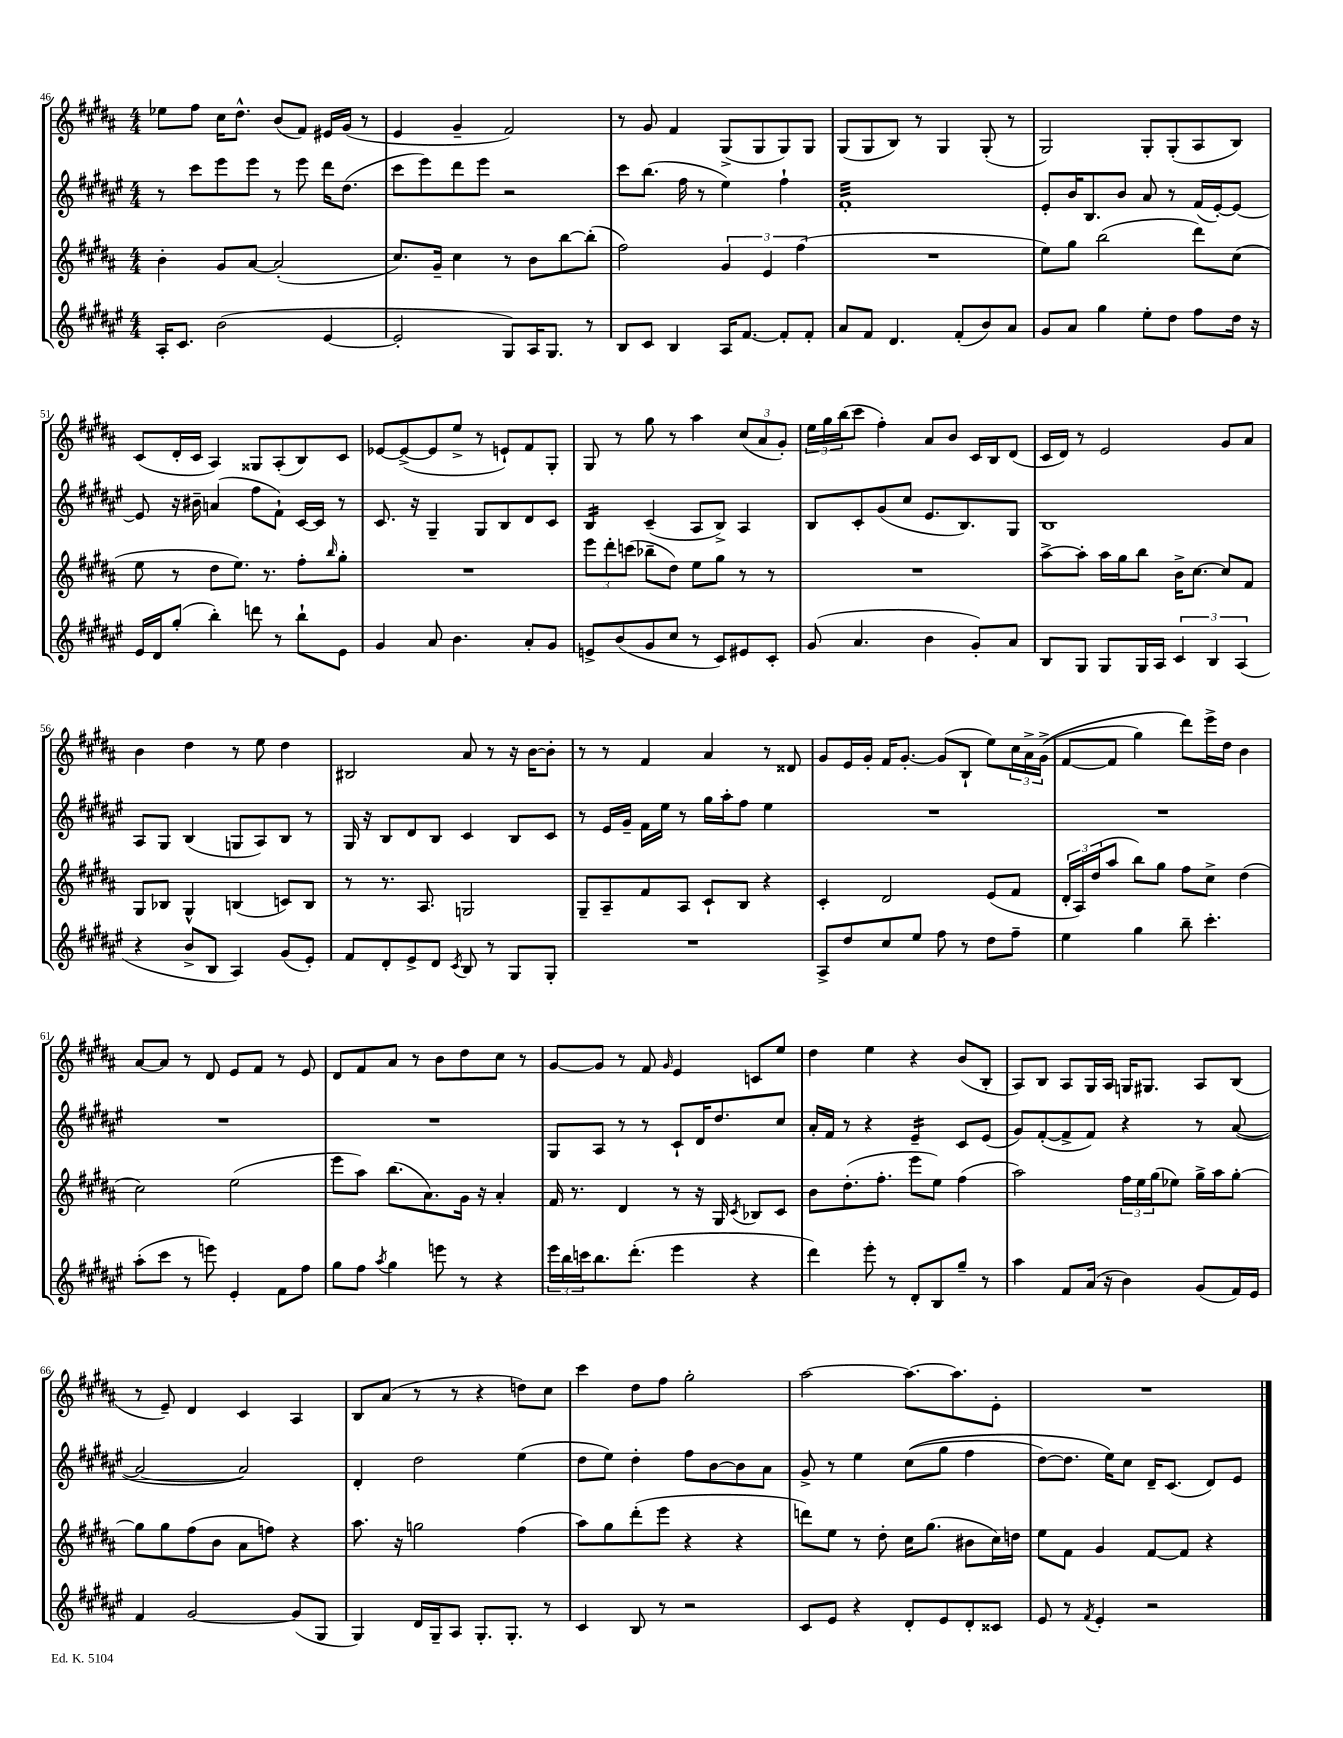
<<
\new StaffGroup <<
\new Staff = "s0" {
    \clef treble \key b \major \numericTimeSignature \time 4/4
    ees''8 fis''8 cis''16 dis''8.-^ b'8( fis'8) eis'16 gis'16( r8 |
    e'4 gis'4-- fis'2) |
    r8 gis'8 fis'4 gis8->( gis8 gis8) gis8 |
    gis8( gis8 b8) r8 gis4 gis8-.( r8 |
    gis2) gis8-. gis8-.( ais8 b8) |
    cis'8( dis'16-. cis'16 ais4) gisis8 ais8-.( b8) cis'8 |
    ees'8~ ees'8~->( ees'8 e''8-> r8 e'8-!) fis'8 gis8-. |
    gis8 r8 gis''8 r8 ais''4 \tuplet 3/2 { cis''8( ais'8 gis'8-.) } |
    \tuplet 3/2 { e''16 gis''16 b''16( } cis'''8 fis''4-.) ais'8 b'8 cis'16 b16 dis'8( |
    cis'16 dis'16) r8 e'2 gis'8 ais'8 |
    b'4 dis''4 r8 e''8 dis''4 |
    bis2 ais'8 r8 r16 b'16~ b'8-. |
    r8 r8 fis'4 ais'4 r8 disis'8 |
    gis'8 e'16 gis'16-. fis'16 gis'8.~-. gis'8( b8-! e''8) \tuplet 3/2 { cis''16 ais'16-> gis'16->(\( } |
    fis'8~ fis'8 gis''4) dis'''8\) e'''16-> dis''16 b'4 |
    ais'8~ ais'8 r8 dis'8 e'8 fis'8 r8 e'8 |
    dis'8 fis'8 ais'8 r8 b'8 dis''8 cis''8 r8 |
    gis'8~ gis'8 r8 fis'8 \grace { gis'16 } e'4 c'8 e''8 |
    dis''4 e''4 r4 b'8( b8-. |
    ais8) b8 ais8 gis16 ais16 g16 gis8. ais8 b8( |
    r8 e'8--) dis'4 cis'4 ais4 |
    b8 ais'8( r8 r8 r4 d''8) cis''8 |
    cis'''4 dis''8 fis''8 gis''2-. |
    ais''2~ ais''8.~ ais''8. e'8-. |
    R1 \bar "|." |
}
\new Staff = "s1" {
    \clef treble \key fis \major \numericTimeSignature \time 4/4
    r8 cis'''8 eis'''8 eis'''8 r8 eis'''8 dis'''16 dis''8.( |
    cis'''8 eis'''8) dis'''8 eis'''8 r2 |
    cis'''8 b''8.( fis''16 r8 eis''4) fis''4-! |
    fis'1:32-. |
    eis'8-. b'16 b8. b'8 ais'8 r8 fis'16( eis'16~-.) eis'8~ |
    eis'8 r16 bis'16-- a'4( fis''8 fis'8-!) cis'16~ cis'16 r8 |
    cis'8. r16 gis4-- gis8 b8 dis'8 cis'8 |
    b4:16 cis'4--( ais8 b8->) ais4 |
    b8 cis'8-. gis'8( cis''8 eis'8. b8.) gis8 |
    b1 |
    ais8 gis8 b4( g8 ais8) b8 r8 |
    gis16 r16 b8 dis'8 b8 cis'4 b8 cis'8 |
    r8 eis'16 gis'16-- fis'16 eis''16 r8 gis''16 ais''16-. fis''8 eis''4 |
    R1 |
    R1 |
    R1 |
    R1 |
    gis8 ais8 r8 r8 cis'8-! dis'16 dis''8. cis''8 |
    ais'16-. fis'16 r8 r4 eis'4:16-- cis'8 eis'8( |
    gis'8) fis'8~-.( fis'8-> fis'8) r4 r8 ais'8~( |
    ais'2~ ais'2) |
    dis'4-. dis''2 eis''4( |
    dis''8 eis''8) dis''4-. fis''8 b'8~ b'8 ais'8 |
    gis'8-> r8 eis''4 cis''8(\( gis''8 fis''4 |
    dis''8~) dis''8. eis''16\) cis''8 dis'16-- cis'8.( dis'8) eis'8 \bar "|." |
}
\new Staff = "s2" {
    \clef treble \key b \major \numericTimeSignature \time 4/4
    b'4-. gis'8 ais'8~ ais'2-.( |
    cis''8.) gis'16-- cis''4 r8 b'8 b''8~ b''8-.( |
    fis''2) \tuplet 3/2 { gis'4 e'4 fis''4( } |
    R1 |
    e''8) gis''8 b''2( dis'''8) cis''8( |
    e''8 r8 dis''8 e''8.) r8. fis''8-. \grace { b''16 } gis''8-. |
    R1 |
    \tuplet 3/2 { e'''8 dis'''8-. c'''8( } bes''8-- dis''8) e''8 gis''8 r8 r8 |
    R1 |
    ais''8~-> ais''8-. ais''16 gis''16 b''8 b'16-> cis''8.~ cis''8 fis'8 |
    gis8 bes8 gis4-^ b4( c'8) b8 |
    r8 r8. ais8. g2 |
    gis8-- ais8-- fis'8 ais8 cis'8-! b8 r4 |
    cis'4-. dis'2 e'8( fis'8 |
    \tuplet 3/2 { dis'16-. ais16) dis''16( } ais''8 b''8) gis''8 fis''8 cis''8-> dis''4( |
    cis''2) e''2( |
    e'''8 ais''8) b''8.( ais'8.) gis'16 r16 ais'4-. |
    fis'16 r8. dis'4 r8 r16 gis16 \acciaccatura { cis'8 } bes8 cis'8 |
    b'8 dis''8.-.( fis''8.-. e'''8 e''8) fis''4( |
    ais''2) \tuplet 3/2 { fis''16 e''16 gis''16( } ees''8) gis''16-> ais''16 gis''8~-. |
    gis''8 gis''8 fis''8( b'8 ais'8 f''8) r4 |
    ais''8. r16 g''2 fis''4( |
    ais''8) gis''8 dis'''8-.( e'''8 r4 r4 |
    d'''8) e''8 r8 dis''8-. cis''16 gis''8.( bis'8 cis''16) d''16 |
    e''8 fis'8 gis'4 fis'8~ fis'8 r4 \bar "|." |
}
\new Staff = "s3" {
    \clef treble \key fis \major \numericTimeSignature \time 4/4
    ais16-. cis'8. b'2( eis'4~ |
    eis'2-. gis8) ais16 gis8. r8 |
    b8 cis'8 b4 ais16 fis'8.~ fis'8-. fis'8-. |
    ais'8 fis'8 dis'4. fis'8-.( b'8) ais'8 |
    gis'8 ais'8 gis''4 eis''8-. dis''8 fis''8 dis''16 r16 |
    eis'16 dis'16 gis''8-.( b''4-.) d'''8 r8 b''8-! eis'8 |
    gis'4 ais'8 b'4. ais'8-. gis'8 |
    e'8-> b'8( gis'8 cis''8 r8 cis'8) eis'8 cis'8-. |
    gis'8( ais'4. b'4 gis'8-.) ais'8 |
    b8 gis8 gis8 gis16 ais16 \tuplet 3/2 { cis'4 b4 ais4( } |
    r4 b'8-> b8 ais4) gis'8( eis'8-.) |
    fis'8 dis'8-. eis'8-> dis'8 \acciaccatura { cis'8 } b8 r8 gis8 gis8-. |
    R1 |
    ais8-> dis''8 cis''8 eis''8 fis''8 r8 dis''8 fis''8-- |
    eis''4 gis''4 b''8-- cis'''4.-. |
    ais''8-.( cis'''8 r8 e'''8) eis'4-. fis'8 fis''8 |
    gis''8 fis''8 \acciaccatura { ais''8 } gis''4 e'''8 r8 r4 |
    \tuplet 3/2 { eis'''16 b''16 c'''16 } b''8. dis'''8.-.( eis'''4 r4 |
    dis'''4) eis'''8-. r8 dis'8-. b8 gis''8-- r8 |
    ais''4 fis'8 ais'16( r16 b'4) gis'8( fis'16) eis'16 |
    fis'4 gis'2~ gis'8( gis8 |
    gis4) dis'16 gis16-- ais8 gis8.-. gis8.-. r8 |
    cis'4 b8 r8 r2 |
    cis'8 eis'8 r4 dis'8-. eis'8 dis'8-. cisis'8 |
    eis'8 r8 \acciaccatura { fis'8 } eis'4-. r2 \bar "|." |
}
>>
>>
\layout { \context { \Score currentBarNumber = #46 } }
